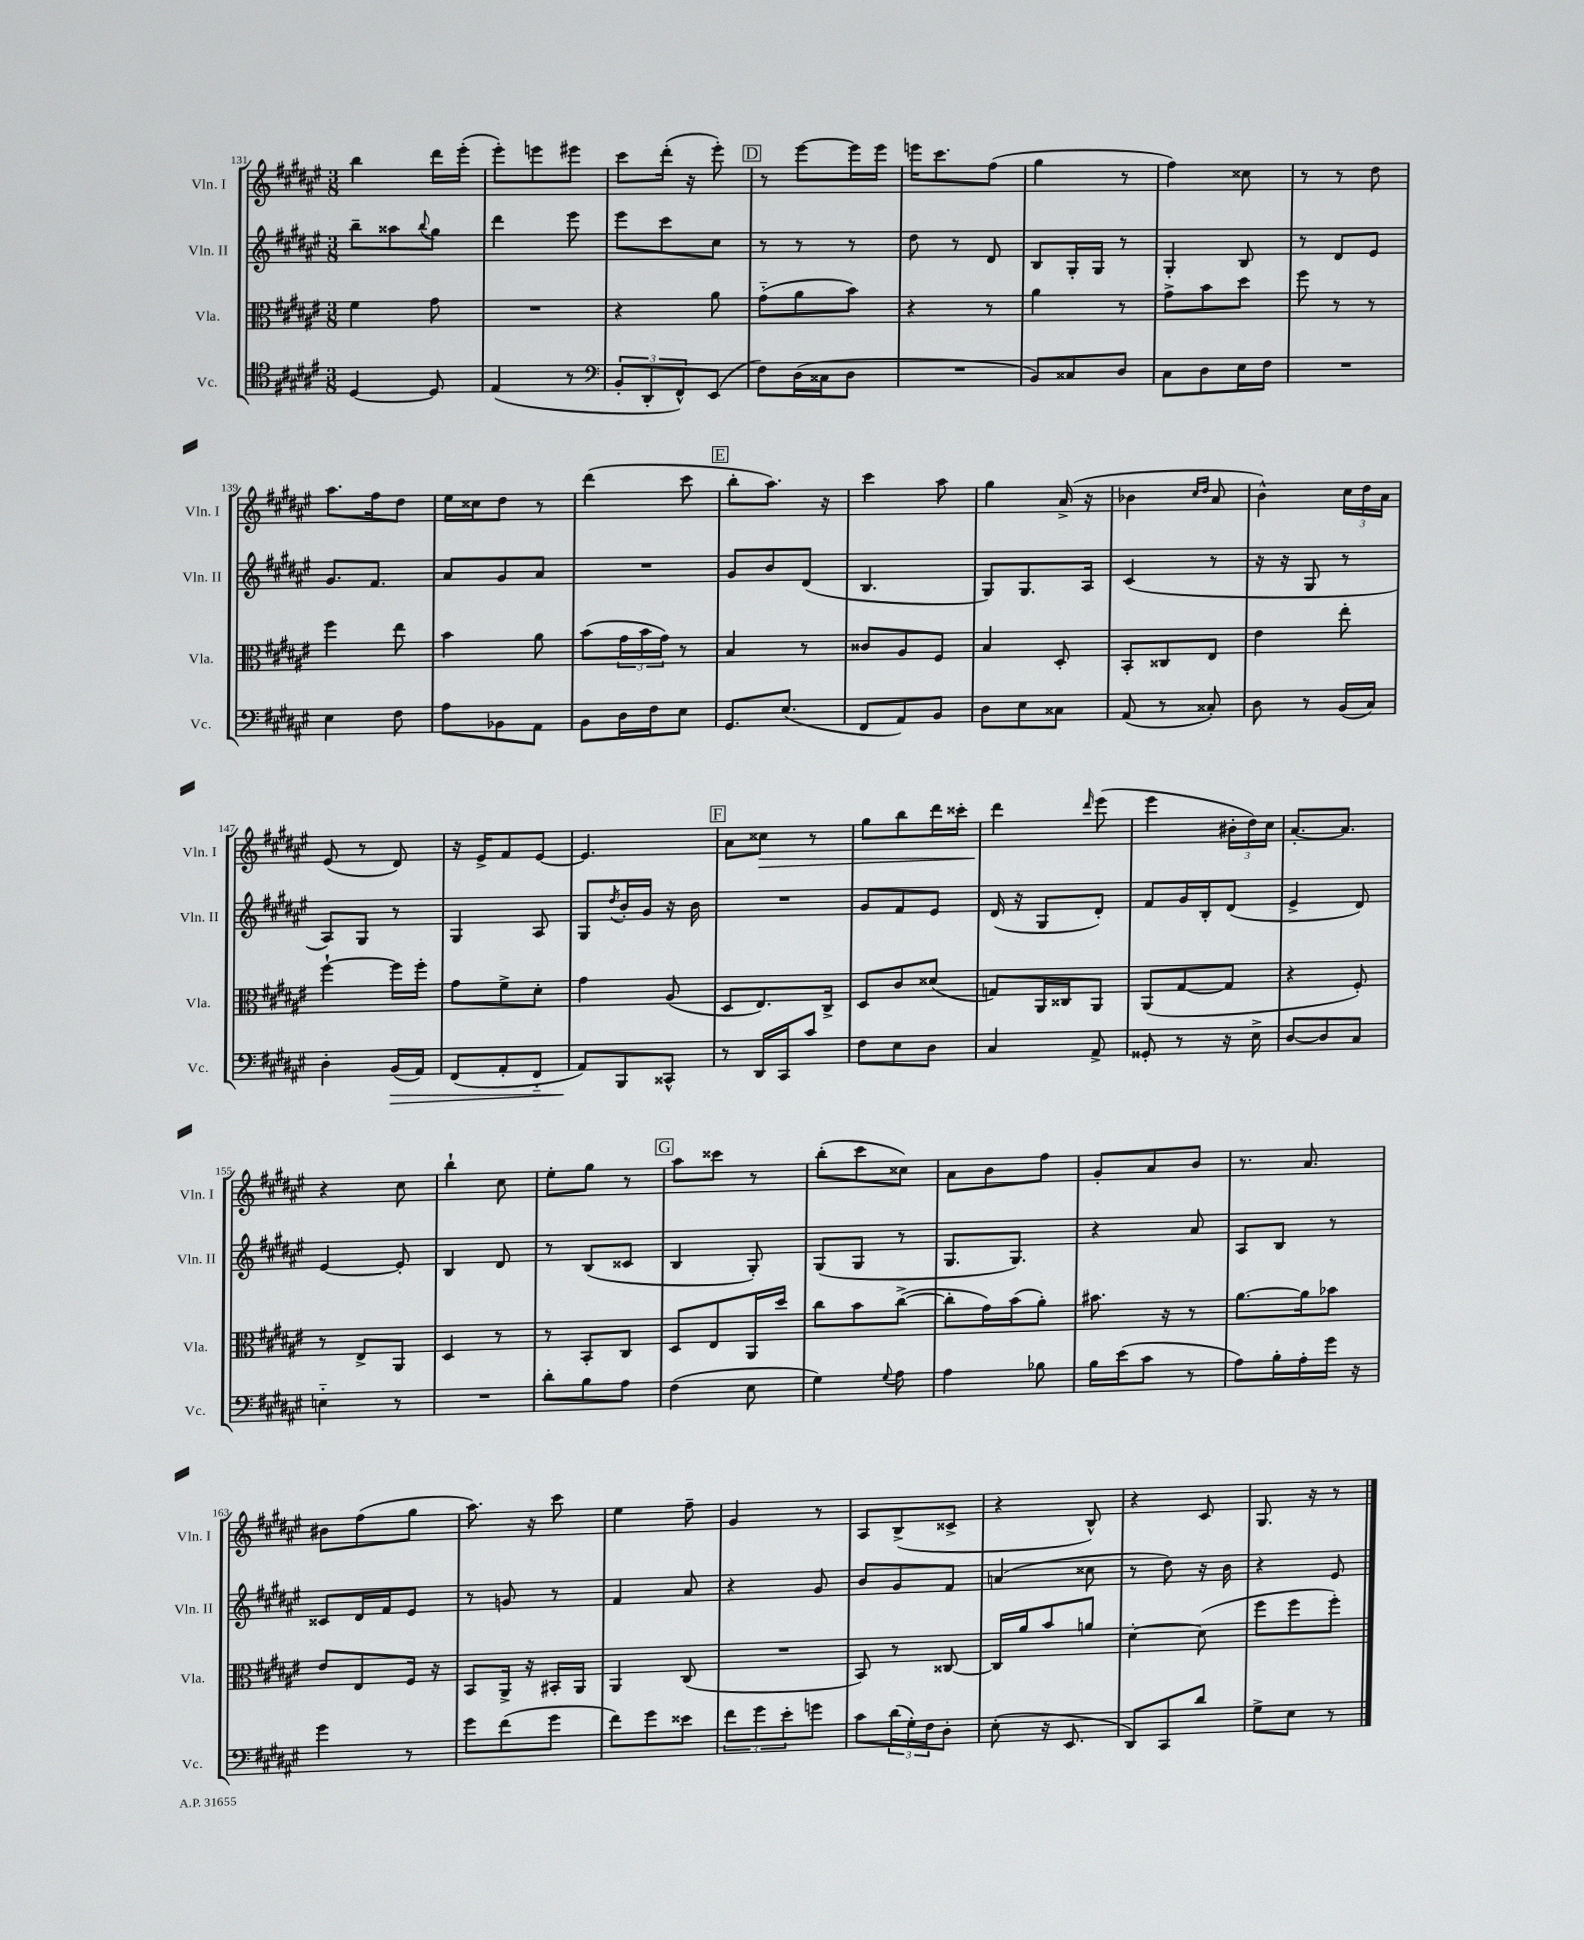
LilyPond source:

<<
\new StaffGroup <<
\new Staff = "s0" \with { instrumentName = "Vln. I" shortInstrumentName = "Vln. I" } {
    \clef treble \key fis \major \numericTimeSignature \time 3/8
    b''4 dis'''16 eis'''16-.( |
    eis'''8-.) e'''8 eis'''8 |
    cis'''8 dis'''16-.( r16 eis'''8-.) |
    \mark \markup { \box "D" } r8 eis'''8~ eis'''16 eis'''16 |
    e'''16 cis'''8. fis''8( |
    gis''4 r8 |
    fis''4) cisis''8 |
    r8 r8 dis''8 |
    ais''8. fis''16 dis''8 |
    eis''16 cisis''16 dis''8 r8 |
    dis'''4( cis'''8 |
    \mark \markup { \box "E" } b''8-. ais''8.) r16 |
    cis'''4 ais''8 |
    gis''4 ais'16->( r16 |
    bes'4 \grace { cis''16 dis''16 } ais'8 |
    b'4-^) \tuplet 3/2 { cis''16 dis''16 ais'16 } |
    eis'8( r8 dis'8) |
    r16 eis'16-> fis'8 eis'8~ |
    eis'4. |
    \mark \markup { \box "F" } ais'8 cisis''8\> r8 |
    gis''8 b''8 dis'''16 cisis'''16-. |
    dis'''4\! \grace { dis'''16 } eis'''8( |
    eis'''4 \tuplet 3/2 { bis'16-. dis''16) cis''16 } |
    ais'8.~-. ais'8. |
    r4 cis''8 |
    b''4-! cis''8 |
    eis''8-. gis''8 r8 |
    \mark \markup { \box "G" } ais''8 cisis'''8 r8 |
    b''8-.( cis'''8 cisis''8) |
    ais'8 b'8 fis''8 |
    gis'8-. ais'8 b'8 |
    r8. ais'8. |
    bis'8 fis''8( gis''8 |
    ais''8.) r16 cis'''8 |
    eis''4 fis''8-- |
    gis'4 r8 |
    ais8 b8->( cisis'8-> |
    r4 b8-^) |
    r4 cis'8 |
    gis8. r16 r8 \bar "|." |
}
\new Staff = "s1" \with { instrumentName = "Vln. II" shortInstrumentName = "Vln. II" } {
    \clef treble \key fis \major \numericTimeSignature \time 3/8
    b''8-- aisis''8 \appoggiatura { b''8 } gis''8 |
    dis'''4 eis'''8 |
    eis'''8 cis'''8 cis''8 |
    \mark \markup { \box "D" } r8 r8 r8 |
    dis''8 r8 dis'8 |
    b8 gis16-. gis16 r8 |
    gis4-. b8 |
    r8 dis'8 eis'8 |
    gis'8. fis'8. |
    ais'8 gis'8 ais'8 |
    R4. |
    \mark \markup { \box "E" } gis'8 b'8 dis'8( |
    b4. |
    gis8) gis8. ais16 |
    cis'4( r8 |
    r16 r16 gis8 r8 |
    ais8) gis8 r8 |
    gis4 ais8 |
    gis8 \acciaccatura { dis''8 } b'16-. gis'16 r16 b'16 |
    \mark \markup { \box "F" } R4. |
    gis'8 fis'8 eis'8 |
    dis'16( r16 gis8 dis'8-.) |
    fis'8 gis'16 b16-. dis'8( |
    eis'4-> dis'8) |
    eis'4~ eis'8-. |
    b4 dis'8 |
    r8 b8( cisis'8 |
    \mark \markup { \box "G" } b4 gis8-.) |
    gis8( gis8 r8 |
    gis8. gis8.) |
    r4 ais'8 |
    ais8 b8 r8 |
    cisis'8 dis'16 fis'16 eis'8 |
    r8 g'8 r8 |
    fis'4 ais'8 |
    r4 gis'8 |
    b'8 gis'8 fis'8 |
    a'4( cisis''8 |
    r8 dis''8) r16 b'16 |
    r4 eis'8 \bar "|." |
}
\new Staff = "s2" \with { instrumentName = "Vla." shortInstrumentName = "Vla." } {
    \clef alto \key fis \major \numericTimeSignature \time 3/8
    fis'4 gis'8 |
    R4. |
    r4 ais'8 |
    \mark \markup { \box "D" } gis'8-_( ais'8 b'8) |
    r4 r8 |
    ais'4 r8 |
    gis'8-> b'8 dis''8 |
    fis''8 r8 r8 |
    fis''4 eis''8 |
    b'4 ais'8 |
    b'8( \tuplet 3/2 { gis'16 b'16 gis'16) } r8 |
    \mark \markup { \box "E" } b4 r8 |
    cisis'8 ais8 fis8 |
    b4 dis8-. |
    b,8-. cisis8 eis8 |
    eis'4 eis''8-. |
    fis''4~-! fis''16 fis''16-. |
    gis'8 fis'8-> dis'8-. |
    gis'4 ais8( |
    \mark \markup { \box "F" } dis8 eis8.) cis16-> |
    dis8 cis'8 disis'8( |
    g8) ais,16 cisis16 ais,8 |
    ais,8( gis8~ gis8 |
    r4 fis8-.) |
    r8 eis8-> ais,8 |
    dis4 r8 |
    r8 b,8-. cis8 |
    \mark \markup { \box "G" } dis8 eis8 ais,16 dis''16 |
    cis''8 b'8 cis''8~->( |
    cis''8-. gis'16) b'16( ais'8-.) |
    bis'8. r16 r8 |
    ais'8.~ ais'16 bes'8 |
    eis'8 eis8 fis16 r16 |
    b,8 ais,16-> r16 bis,16-. ais,16 |
    ais,4 cis8( |
    R4. |
    b,8) r8 cisis8~ |
    cisis16 ais'16 b'8 a'8 |
    dis'4~-. dis'8( |
    fis''8 fis''8 fis''8-.) \bar "|." |
}
\new Staff = "s3" \with { instrumentName = "Vc." shortInstrumentName = "Vc." } {
    \clef tenor \key fis \major \numericTimeSignature \time 3/8
    dis4~ dis8 |
    eis4( r8 |
    \clef bass \tuplet 3/2 { b,8-. dis,8-. fis,8-^) } eis,8( |
    \mark \markup { \box "D" } fis8) dis16( cisis16 dis8 |
    R4. |
    b,8) cisis8 dis8 |
    cis8 dis8 eis16 fis16 |
    R4. |
    eis4 fis8 |
    ais8 bes,8 ais,8 |
    b,8 dis16 fis16 eis8 |
    \mark \markup { \box "E" } gis,8. eis8.( |
    fis,8 ais,8) b,8 |
    dis8 eis8 cisis8 |
    ais,8( r8 cisis8-.) |
    dis8 r8 b,16( cis16) |
    dis4-. b,16\>( ais,16) |
    fis,8( ais,8-. fis,8-_ |
    ais,8\!) b,,8 cisis,8-^ |
    \mark \markup { \box "F" } r8 dis,16 cis,16 cis'8 |
    fis8 eis8 dis8 |
    cis4 ais,8-> |
    gisis,8-. r8 r16 eis16-> |
    dis8~ dis8 cis8 |
    e4-_ r8 |
    R4. |
    dis'8-. b8 ais8 |
    \mark \markup { \box "G" } fis4( eis8 |
    gis4) \appoggiatura { gis8 } ais8 |
    ais4 bes8 |
    b16 eis'16( cis'8 r8 |
    ais8) b16-. ais16-. gis'16 r16 |
    gis'4 r8 |
    gis'8 fis'8( gis'8 |
    fis'8) gis'8 eisis'8 |
    \tuplet 3/2 { fis'8 gis'8 eis'8-. } g'8 |
    cis'8 \tuplet 3/2 { dis'16( gis16-.) fis16 } dis8-. |
    eis8-.( r16 eis,8. |
    dis,8) cis,8 dis'8 |
    gis8-> eis8 r8 \bar "|." |
}
>>
>>
\layout { \context { \Score currentBarNumber = #131 } }
